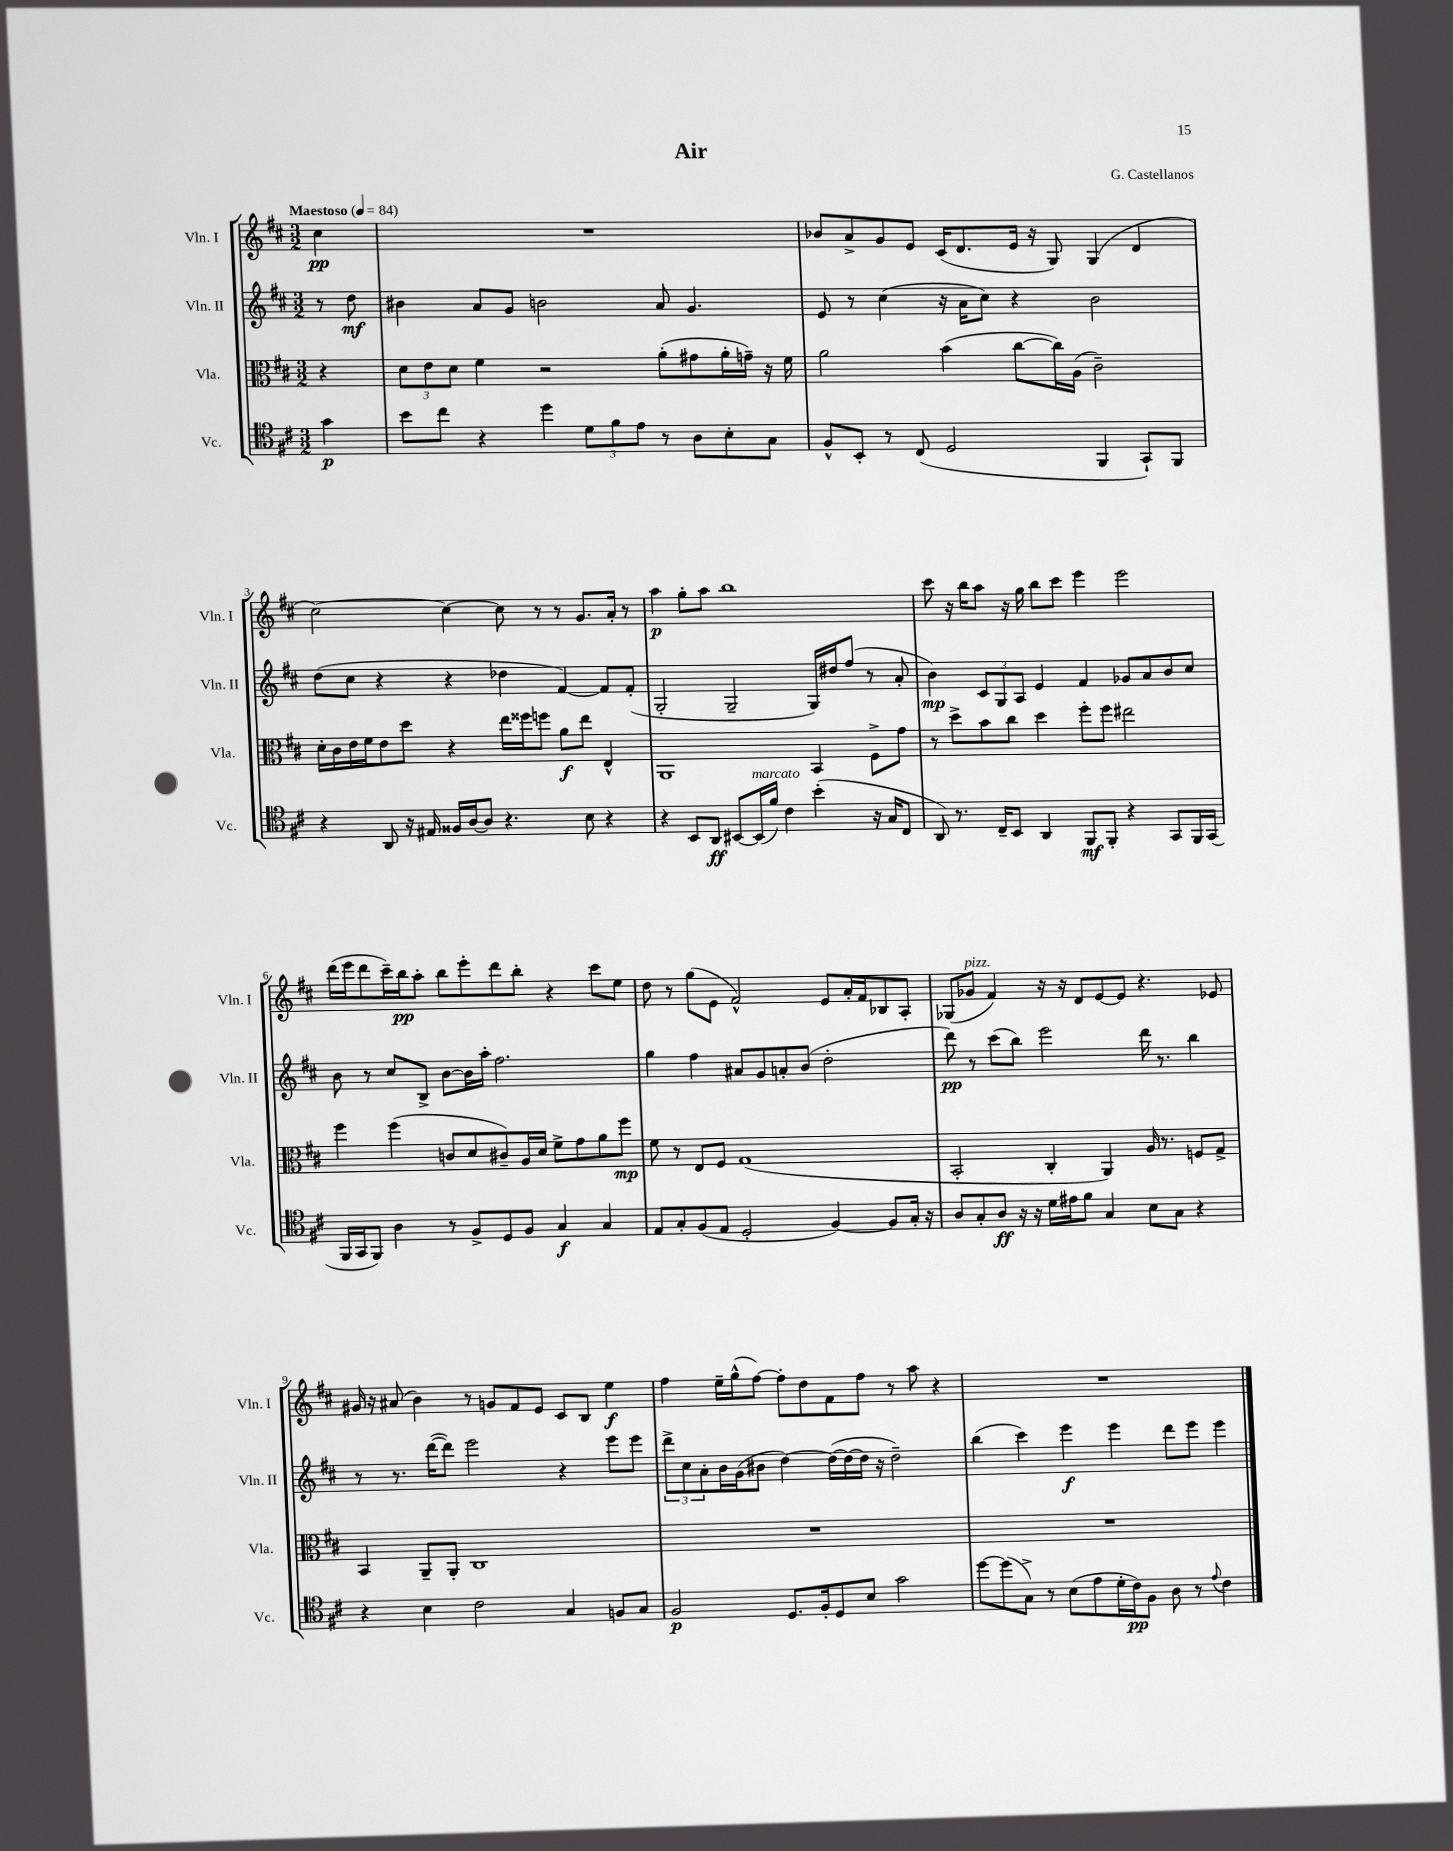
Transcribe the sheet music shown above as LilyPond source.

\header { title = "Air" composer = "G. Castellanos" }
<<
\new StaffGroup <<
\new Staff = "s0" \with { instrumentName = "Vln. I" shortInstrumentName = "Vln. I" } {
    \clef treble \key d \major \numericTimeSignature \time 3/2 \partial 4 \tempo "Maestoso" 4 = 84
    cis''4\pp |
    R1. |
    bes'8 a'8-> g'8 e'8 cis'16( d'8. e'16 r16 g8) g4( d'4 |
    cis''2~) cis''4~ cis''8 r8 r8 g'8. a'16-. r8 |
    a''4\p g''8-. a''8 b''1 |
    cis'''8 r16 b''16 a''8 r16 g''16 b''8 cis'''8 e'''4 e'''2 |
    d'''16( e'''16 d'''8 cis'''16--) b''16\pp a''8-. b''8 e'''8-. d'''8 b''8-. r4 cis'''8 e''8 |
    d''8 r8 g''8( e'8 fis'2-^) e'8 a'16-. fis'16 bes8 a8-. |
    ges8( ges'8^\markup { \italic "pizz." } fis'4) r16 r16 d'8 e'8~ e'8 r4. ees'8 |
    gis'16 r16 ais'8( b'4) r8 g'8 fis'8 e'8 cis'8 b8 e''4\f |
    fis''4 e''16-- g''16-^( fis''8~) fis''8-. d''8 fis'8 fis''8 r8 a''8 r4 |
    R1. \bar "|." |
}
\new Staff = "s1" \with { instrumentName = "Vln. II" shortInstrumentName = "Vln. II" } {
    \clef treble \key d \major \numericTimeSignature \time 3/2 \partial 4
    r8 d''8\mf |
    bis'4 a'8 g'8 b'2 a'8 g'4. |
    e'8 r8 cis''4( r16 a'16 cis''8) r4 b'2 |
    d''8( cis''8 r4 r4 des''4 fis'4~) fis'8 fis'8-.( |
    g2-. g2-- g16) dis''16 fis''8( r8 a'8-. |
    b'4\mp) \tuplet 3/2 { cis'8 g8 a8 } e'4 fis'4 ges'8 a'8 b'8 cis''8 |
    b'8 r8 cis''8 b8-> b'8~ b'16 a''16-. fis''2. |
    g''4 fis''4 ais'8 g'8 a'8-. b'8( d''2-. |
    d'''8\pp) r8 cis'''8( b''8) e'''2 d'''16 r8. b''4 |
    r8 r8. d'''16~( d'''8) e'''2 r4 e'''8 e'''8 |
    \tuplet 3/2 { d'''8-> cis''8 a'8-. } b'16 g'16( bis'8 d''4~) d''16~( d''16~ d''16 r16 d''2--) |
    b''4( cis'''4) e'''4\f e'''4 d'''8 e'''8 e'''4 \bar "|." |
}
\new Staff = "s2" \with { instrumentName = "Vla." shortInstrumentName = "Vla." } {
    \clef alto \key d \major \numericTimeSignature \time 3/2 \partial 4
    r4 |
    \tuplet 3/2 { d'8 e'8 d'8 } fis'4 r2 a'8-.( gis'8 a'16-. g'16--) r16 fis'16 |
    a'2 b'4( cis''8~ cis''16) a16( cis'2--) |
    d'16-. cis'16 e'16 fis'16 e'8 d''8 r4 e''16 fisis''16 f''8 a'8\f e''8 e4-^ |
    a,1 b,4 fis8-> g'8 |
    r8 d''8-> b'8 cis''8 d''4 fis''8-. fis''8 eis''2 |
    fis''4 fis''4( c'8 d'8 cis'8--) a16 d'16 fis'8-> g'8 a'8 fis''8\mp |
    fis'8 r8 e8 fis8 g1( |
    b,2-. cis4-. a,4) a16 r8. f8 g8-> |
    b,4 a,8-- a,8-. cis1 |
    R1. |
    R1. \bar "|." |
}
\new Staff = "s3" \with { instrumentName = "Vc." shortInstrumentName = "Vc." } {
    \clef tenor \key d \major \numericTimeSignature \time 3/2 \partial 4
    g'4\p |
    b'8 cis''8 r4 d''4 \tuplet 3/2 { d'8 fis'8 e'8 } r8 a8 b8-. g8 |
    fis8-^ b,8-. r8 cis8( d2 fis,4 g,8-!) fis,8 |
    r4 a,8 r16 eis16 fisis16 a16~ a8 r4. b8 r4 |
    r4 b,8 a,8\ff bis,8~ bis,16^\markup { \italic "marcato" }( fis'16) cis'4 b'4-.( r16 g16 cis8 |
    a,8) r8. cis16-- b,8 a,4 fis,8\mf fis,8-. r4 g,8 fis,16 g,16( |
    fis,16 g,16 fis,8) a4 r8 fis8-> d8 fis8 g4\f g4 |
    e8 g8-. fis8( e8 d2-. fis4~) fis8 g16-. r16 |
    a8 g8-. a8\ff r16 r16 d'16 eis'16 fis'8 g4 b8 g8 r4 |
    r4 b4 cis'2 g4 f8 g8 |
    fis2\p d8. fis16-. d8 b8 g'2 |
    d''8~ d''8( g8->) r8 b8( e'8 d'16-. cis'16\pp) fis8 a8 r8 \appoggiatura { e'8 } cis'4 \bar "|." |
}
>>
>>
